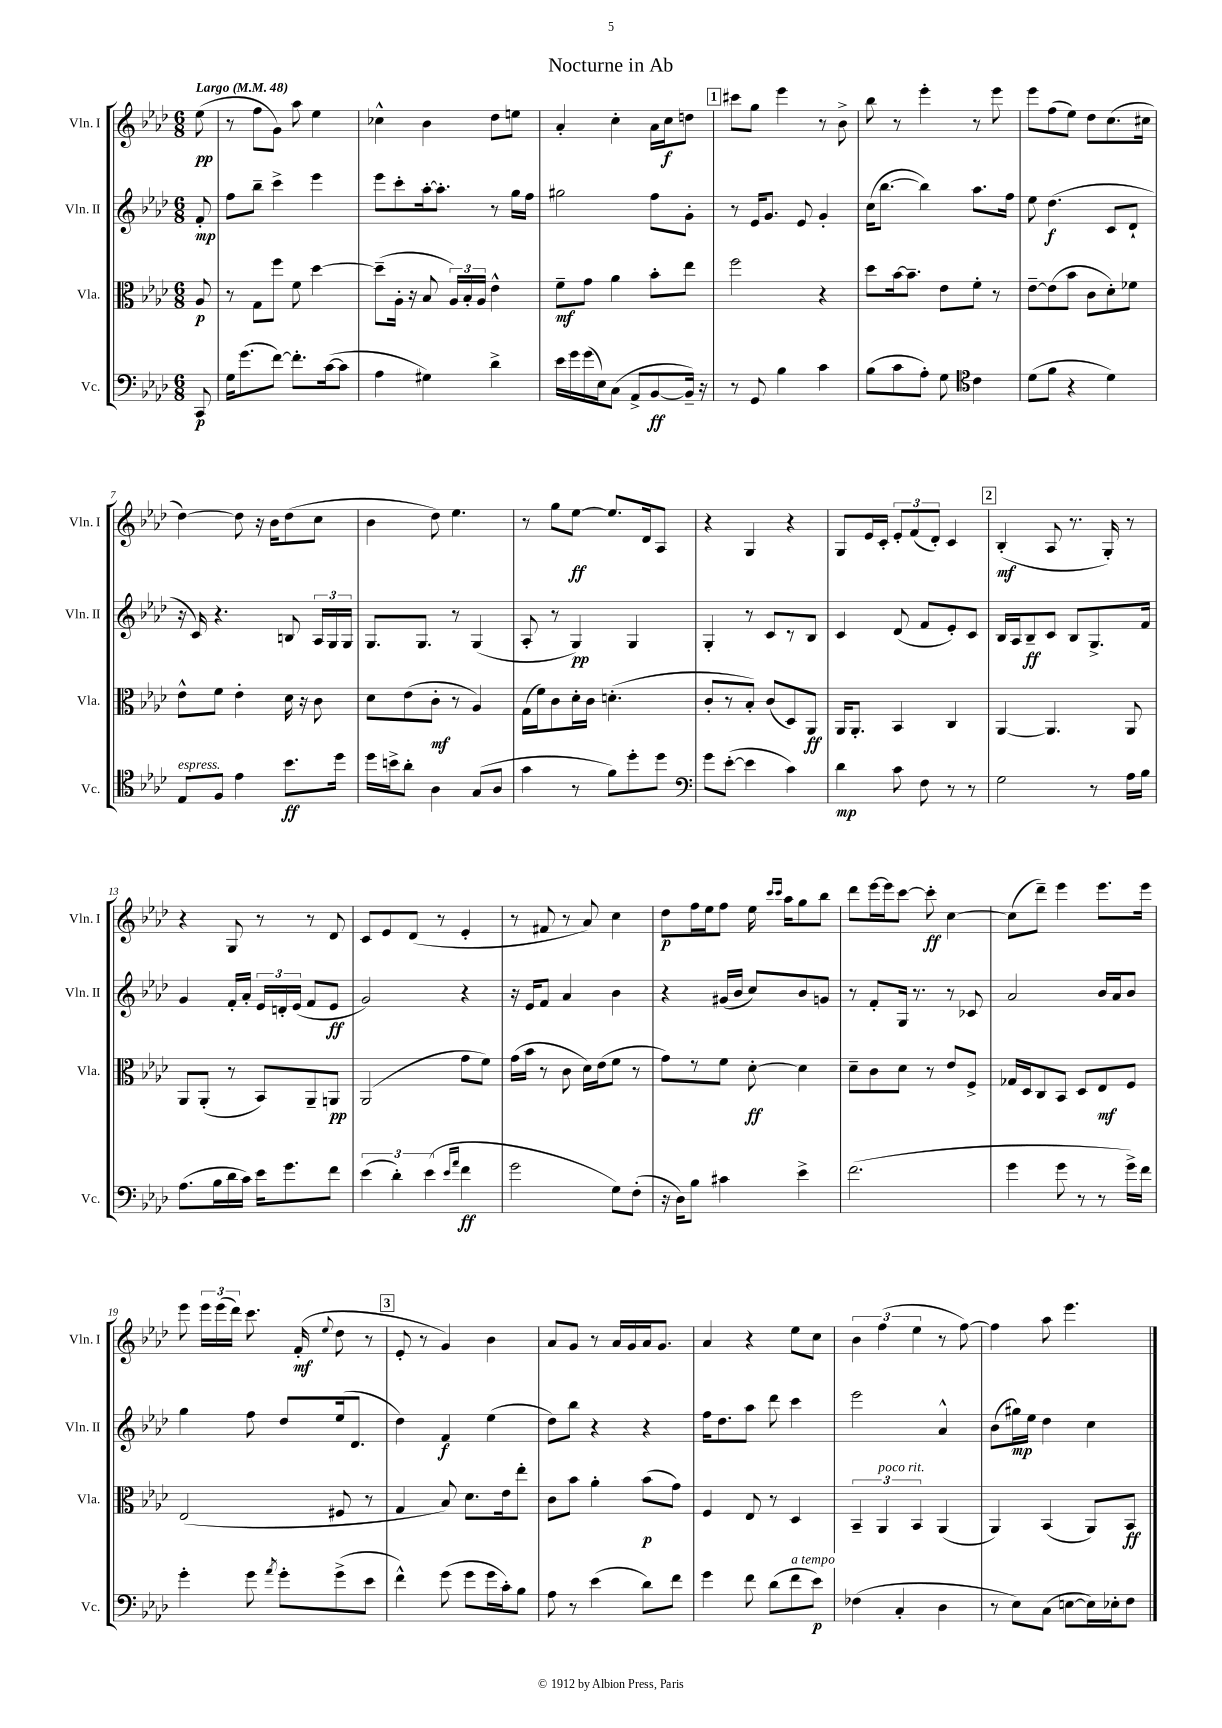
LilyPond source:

\header { title = "Nocturne in Ab" }
<<
\new StaffGroup <<
\new Staff = "s0" \with { instrumentName = "Vln. I" shortInstrumentName = "Vln. I" } {
    \clef treble \key aes \major \numericTimeSignature \time 6/8 \partial 8 \tempo "Largo" 4 = 48
    \autoBeamOff ees''8\pp( |
    r8 f''8[ g'8]) aes''8 ees''4 |
    ces''4-^ bes'4 des''8[ e''8] |
    aes'4-. c''4-. aes'16[ c''16\f d''8] |
    \mark \markup { \box "1" } cis'''8[ g''8] ees'''4 r8 bes'8-> |
    bes''8 r8 ees'''4-. r8 ees'''8 |
    ees'''8[ f''8( ees''8]) des''8[ c''8.( cis''16] |
    des''4~) des''8 r16 bes'16[ des''8( c''8] |
    bes'4 des''8) ees''4. |
    r8 g''8[ ees''8]~\ff ees''8.[ des'16 aes8] |
    r4 g4 r4 |
    g8[ ees'16 c'16]-. \tuplet 3/2 { ees'8[-. f'8( des'8]-.) } c'4 |
    \mark \markup { \box "2" } bes4-.\mf( aes8 r8. g16-.) r8 |
    r4 g8 r8 r8 des'8 |
    c'8[ ees'8 des'8]( r8 ees'4-. |
    r8 fis'8 r8 aes'8) c''4 |
    des''8[\p f''16 ees''16 f''8] ees''16 \grace { c'''16[ c'''16] } aes''16[ g''8 bes''8] |
    des'''8[ ees'''16~ ees'''16 c'''8]~ c'''8-.\ff c''4~ |
    c''8[( des'''8]--) ees'''4 ees'''8.[ ees'''16] |
    ees'''8 \tuplet 3/2 { ees'''16[ ees'''16( des'''16]) } c'''8. f'16-.\mf( \appoggiatura { ees''8 } des''8 r8 |
    \mark \markup { \box "3" } ees'8-. r8 g'4) bes'4 |
    aes'8[ g'8] r8 aes'16[ g'16 aes'16 g'8.] |
    aes'4 r4 ees''8[ c''8] |
    \tuplet 3/2 { bes'4 f''4( ees''4 } r8 f''8~) |
    f''4 aes''8 ees'''4. \bar "|." |
}
\new Staff = "s1" \with { instrumentName = "Vln. II" shortInstrumentName = "Vln. II" } {
    \clef treble \key aes \major \numericTimeSignature \time 6/8 \partial 8
    \autoBeamOff f'8-.\mp |
    f''8[ bes''8]-- c'''4-> ees'''4 |
    ees'''8[ c'''8-. aes''16~-. aes''8.]-. r8 g''16[ f''16] |
    gis''2 f''8[ g'8]-. |
    \mark \markup { \box "1" } r8 ees'16[ g'8.] ees'8 g'4-. |
    c''16[( bes''8.]~ bes''4) aes''8.[ f''16] |
    ees''8 des''4.\f( c'8[ des'8]-! |
    r16 c'16) r4. b8 \tuplet 3/2 { aes16[ g16 g16] } |
    g8.[ g8.] r8 g4( |
    aes8-. r8 g4\pp) g4 |
    g4-. r8 c'8[ r8 bes8] |
    c'4 des'8( f'8[ ees'8-.) c'8] |
    \mark \markup { \box "2" } bes16[ aes16 bes8--\ff c'8] bes8[ g8.-> f'16] |
    g'4 f'16[-. aes'16]-. \tuplet 3/2 { ees'16[ d'16-. ees'16]( } f'8[ ees'8]\ff |
    g'2) r4 |
    r16 ees'16[ f'8] aes'4 bes'4 |
    r4 gis'16[( bes'16] c''8[) bes'8 g'8] |
    r8 f'8[-. g16] r8. r8 ces'8 |
    aes'2 bes'16[ aes'16 bes'8] |
    g''4 f''8 des''8[ ees''16( des'8.] |
    \mark \markup { \box "3" } des''4) f'4\f ees''4( |
    des''8[) bes''8] r4 r4 |
    f''16[ des''8. aes''8] des'''8 c'''4 |
    ees'''2 aes'4-^ |
    bes'8[( gis''16\mp) ees''16] des''4 c''4 \bar "|." |
}
\new Staff = "s2" \with { instrumentName = "Vla." shortInstrumentName = "Vla." } {
    \clef alto \key aes \major \numericTimeSignature \time 6/8 \partial 8
    \autoBeamOff aes8\p |
    r8 g8[ f''8] f'8 des''4~ |
    des''8[--( aes16]-. r16 bes8 \tuplet 3/2 { aes16[) bes16-. aes16] } ees'4-^ |
    f'8[--\mf g'8] aes'4 bes'8[-. ees''8] |
    \mark \markup { \box "1" } f''2 r4 |
    des''8[ bes'16~ bes'8.]-- ees'8[ f'8]-. r8 |
    ees'8[~-- ees'8( bes'8] c'8[ des'8-.) fes'8] |
    ees'8[-^ f'8] ees'4-. des'16 r16 c'8 |
    des'8[ ees'8( c'8]-.\mf r8 aes4) |
    g16[( f'16) c'8 des'16-. c'16] d'4.-.( |
    c'8[-. r8 bes8]-.) c'8[( des8) aes,8]\ff |
    aes,16[ aes,8.]-. bes,4 c4 |
    \mark \markup { \box "2" } aes,4~ aes,4. aes,8 |
    aes,8[ aes,8]-.( r8 bes,8[) aes,8-- a,8]\pp |
    aes,2( g'8[ f'8]) |
    g'16[( bes'16] r8 c'8 des'16[) ees'16( f'8] r8 |
    g'8[) r8 f'8] des'8~-.\ff des'4 |
    des'8[-- c'8 des'8] r8 ees'8[ f8]-> |
    ges16[ des16 c8 bes,8] des8[ ees8\mf f8] |
    ees2( fis8 r8 |
    \mark \markup { \box "3" } g4 bes8) des'8.[ ees'16 ees''8]-. |
    c'8[ bes'8] aes'4-. bes'8[\p( g'8]) |
    f4 ees8 r8 des4 |
    \tuplet 3/2 { bes,4-- aes,4^\markup { \italic "poco rit." } bes,4 } aes,4( |
    aes,4) bes,4( aes,8[) bes,8]\ff \bar "|." |
}
\new Staff = "s3" \with { instrumentName = "Vc." shortInstrumentName = "Vc." } {
    \clef bass \key aes \major \numericTimeSignature \time 6/8 \partial 8
    \autoBeamOff c,8\p |
    g16[ g'8.( f'8]~) f'8.[-. c'16~( c'8] |
    aes4 gis4) des'4-> |
    ees'16[ g'16 g'16( ees16) c8]( aes,8[-> bes,8~\ff bes,16]--) r16 |
    \mark \markup { \box "1" } r8 g,8 bes4 c'4 |
    bes8[( c'8 aes8]-.) g8 \clef tenor c'4 |
    des'8[( f'8] r4 des'4) |
    ees8[^\markup { \italic "espress." } f8] ees'4 bes'8.[\ff des''16] |
    des''16[ b'16-> aes'8]-. aes4 g8[( aes8] |
    g'4 r8 f'8[) des''8-. des''8] |
    \clef bass g'8[ ees'8]~-.( ees'4 c'4) |
    des'4\mp c'8 f8 r8 r8 |
    \mark \markup { \box "2" } g2 r8 aes16[ bes16] |
    aes8.[( bes16 des'16 c'16]) ees'16[ g'8. f'8] |
    \tuplet 3/2 { ees'4( des'4-.) ees'4( } \grace { ees'16[ aes'16] } f'4\ff |
    g'2 g8[) f8]-.( |
    r16 des16[) bes8] cis'4 ees'4-> |
    f'2.( |
    g'4 g'8 r8 r8 g'16[->) f'16] |
    g'4-. g'8 \acciaccatura { aes'8 } g'8[-. g'8->( ees'8] |
    \mark \markup { \box "3" } f'4-^) g'8( g'8[ g'16 c'16-.) bes8] |
    aes8 r8 ees'4( des'8[) f'8] |
    g'4 f'8 des'8[( f'8^\markup { \italic "a tempo" } ees'8]\p) |
    fes4( c4-. des4 |
    r8 ees8[) c8]( e8[~ e16) ees16-. f8] \bar "|." |
}
>>
>>
